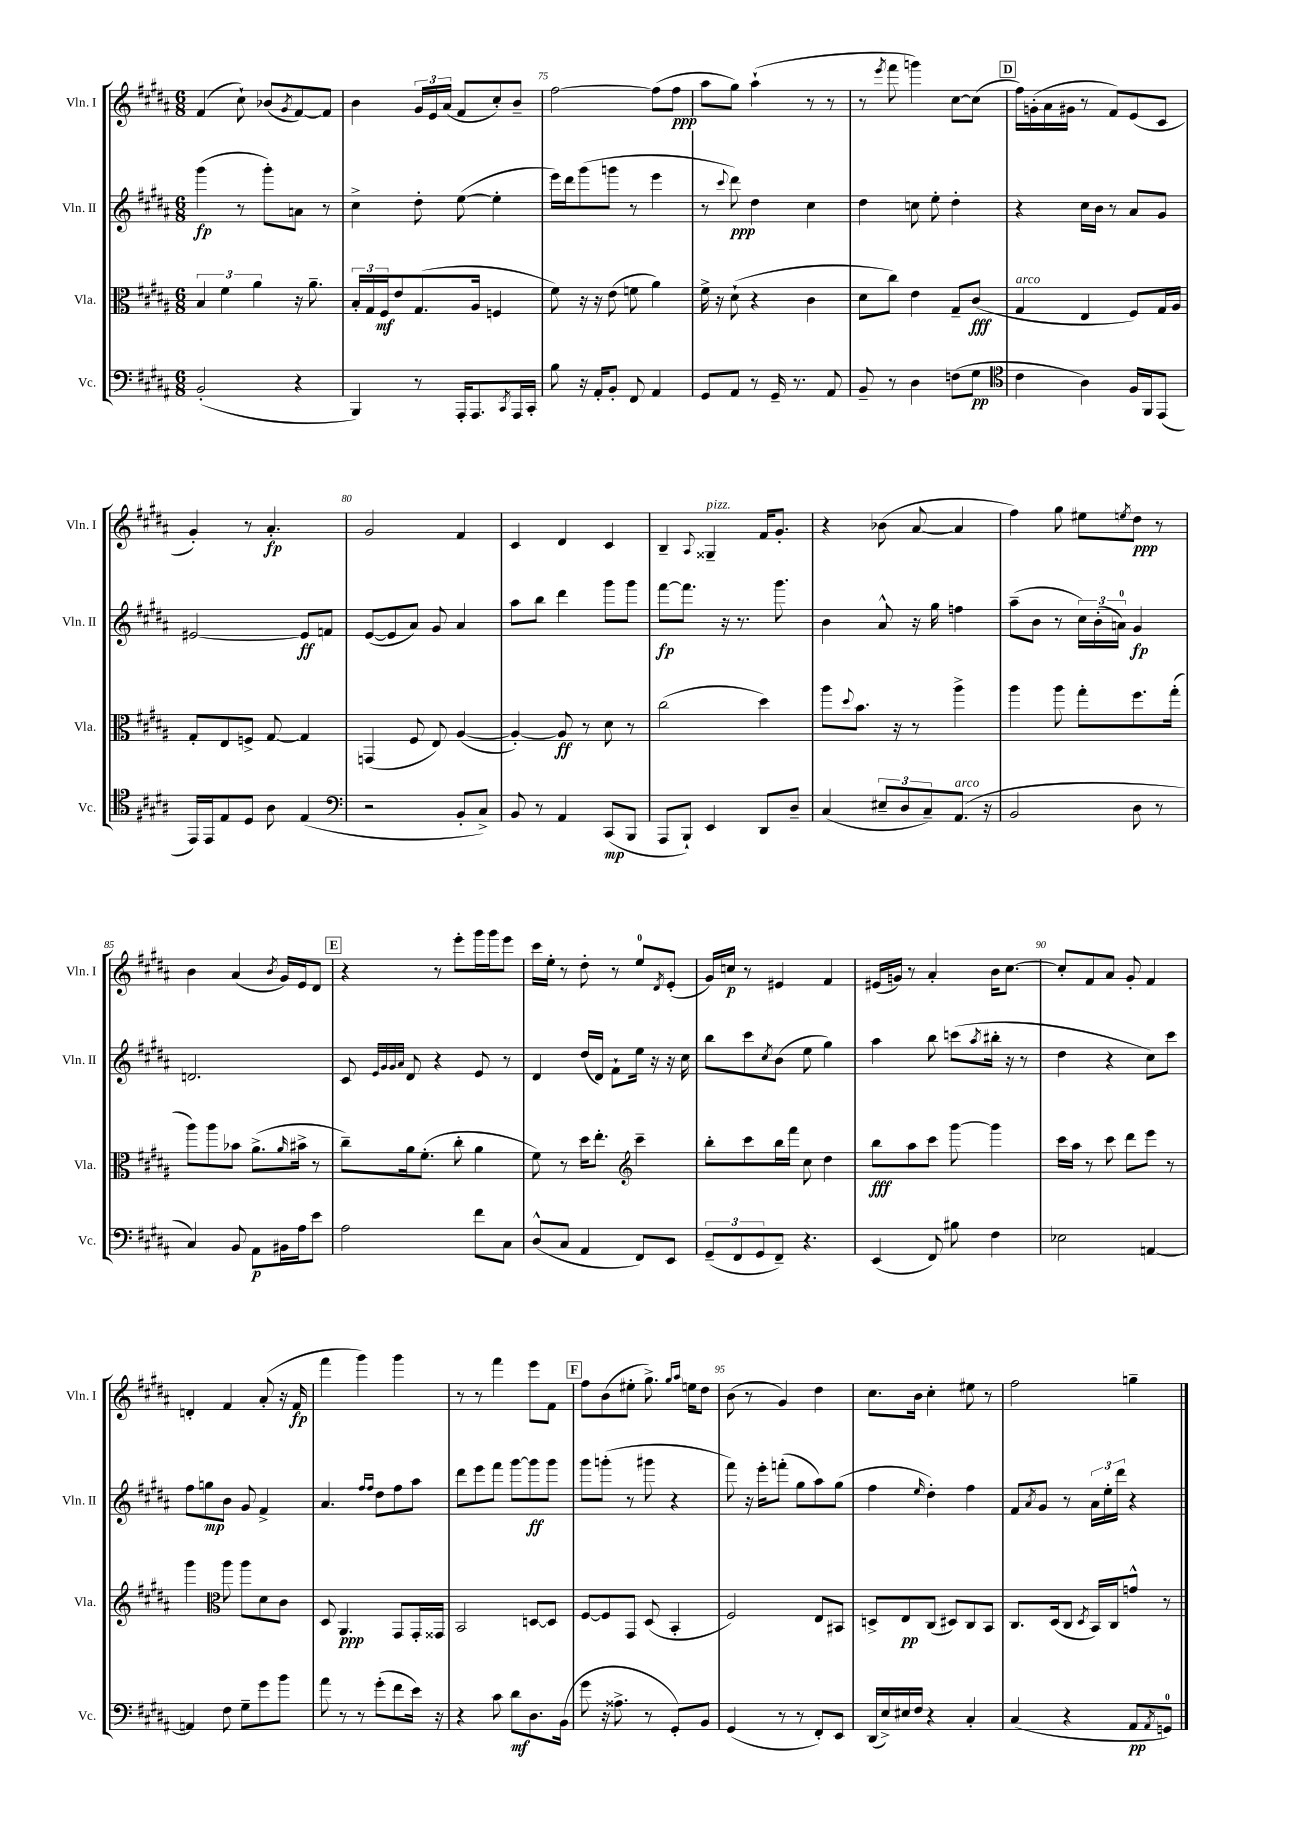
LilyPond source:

<<
\new StaffGroup <<
\new Staff = "s0" \with { instrumentName = "Vln. I" shortInstrumentName = "Vln. I" } {
    \clef treble \key b \major \numericTimeSignature \time 6/8
    fis'4( cis''8-!) bes'8( \acciaccatura { gis'8 } fis'8~) fis'8 |
    b'4 \tuplet 3/2 { gis'16 e'16 ais'16( } fis'8 cis''8-.) b'8-- |
    fis''2~ fis''8( fis''8\ppp |
    ais''8 gis''8) ais''4-!( r8 r8 |
    r8 \acciaccatura { e'''8 } fis'''8 g'''4) cis''8~ cis''8( |
    \mark \markup { \box "D" } fis''16) g'16-.( ais'16 gis'16 r8 fis'8) e'8( cis'8 |
    gis'4-.) r8 ais'4.-.\fp |
    gis'2 fis'4 |
    cis'4 dis'4 cis'4 |
    b4-- \appoggiatura { ais8 } gisis4--^\markup { \italic "pizz." } fis'16 gis'8.-. |
    r4 bes'8( ais'8~ ais'4 |
    fis''4) gis''8 eis''8 \acciaccatura { e''8 } dis''8\ppp r8 |
    b'4 ais'4( \acciaccatura { b'8 } gis'16) e'16 dis'8 |
    \mark \markup { \box "E" } r4 r8 e'''8-. gis'''16 gis'''16 e'''8 |
    cis'''16 e''16-. r8 dis''8-. r8 e''8-0 \acciaccatura { dis'8 } e'8-.( |
    gis'16) c''16\p r8 eis'4 fis'4 |
    eis'16( g'16) r8 ais'4-. b'16 cis''8.~ |
    cis''8-. fis'8 ais'8 gis'8-. fis'4 |
    d'4-. fis'4 ais'8-.( r16 fis'16\fp |
    fis'''4 gis'''4) gis'''4 |
    r8 r8 fis'''4 e'''8 fis'8 |
    \mark \markup { \box "F" } fis''8 b'8( eis''8-. gis''8.->) \grace { gis''16 ais''16 } e''16 dis''8 |
    b'8( r8 gis'4) dis''4 |
    cis''8. b'16 cis''4-. eis''8 r8 |
    fis''2 g''4-- \bar "|." |
}
\new Staff = "s1" \with { instrumentName = "Vln. II" shortInstrumentName = "Vln. II" } {
    \clef treble \key b \major \numericTimeSignature \time 6/8
    gis'''4\fp( r8 gis'''8-.) a'8 r8 |
    cis''4-> dis''8-. e''8~( e''4-. |
    e'''16) dis'''16 gis'''8( g'''8 r8 e'''4 |
    r8 \appoggiatura { cis'''8 } dis'''8\ppp) dis''4 cis''4 |
    dis''4 c''8 e''8-. dis''4-. |
    \mark \markup { \box "D" } r4 cis''16 b'16 r8 ais'8 gis'8 |
    eis'2~ eis'8\ff f'8 |
    e'8~( e'8 ais'8) gis'8 ais'4 |
    ais''8 b''8 dis'''4 gis'''8 gis'''8 |
    fis'''8~\fp fis'''8. r16 r8. gis'''8. |
    b'4 ais'8-^ r16 gis''16 f''4 |
    ais''8--( b'8 r8 \tuplet 3/2 { cis''16) b'16-.( a'16-0) } gis'4\fp |
    d'2. |
    \mark \markup { \box "E" } cis'8 \grace { e'32 gis'32 gis'32 ais'32 } dis'8 r4 e'8 r8 |
    dis'4 dis''16( dis'16) fis'8-! e''16 r16 r16 cis''16 |
    b''8 cis'''8 \acciaccatura { cis''8 } b'8( e''8 gis''4) |
    ais''4 b''8 c'''8( \acciaccatura { ais''8 } bis''16-. r16 r8 |
    dis''4 r4 cis''8) cis'''8 |
    fis''8 g''8\mp b'8 gis'8 fis'4-> |
    ais'4. \grace { fis''16 fis''16 } dis''8 fis''8 ais''8 |
    dis'''8 e'''8 fis'''8 gis'''8~ gis'''8\ff gis'''8 |
    \mark \markup { \box "F" } gis'''8 g'''8-.( r8 gis'''8 r4 |
    fis'''8) r16 e'''16-. f'''8-.( gis''8 ais''8) gis''8( |
    fis''4 \grace { e''16 } dis''4-.) fis''4 |
    fis'8 \acciaccatura { ais'8 } gis'8 r8 \tuplet 3/2 { ais'16 e''16-. dis'''16 } r4 \bar "|." |
}
\new Staff = "s2" \with { instrumentName = "Vla." shortInstrumentName = "Vla." } {
    \clef alto \key b \major \numericTimeSignature \time 6/8
    \tuplet 3/2 { b4 fis'4 ais'4 } r16 ais'8.-- |
    \tuplet 3/2 { b16-. gis16 fis16\mf } e'8 gis8.( ais16 f4 |
    fis'8) r16 r16 e'8( f'8 ais'4) |
    fis'16-> r16 dis'8-!( r4 cis'4 |
    dis'8 cis''8) e'4 gis8-- cis'8\fff( |
    \mark \markup { \box "D" } gis4^\markup { \italic "arco" } e4 fis8) gis16 ais16 |
    gis8-. e8 f8-> gis8~ gis4 |
    g,4( fis8 e8) ais4~( |
    ais4~-.) ais8\ff r8 dis'8 r8 |
    cis''2( dis''4) |
    ais''8 \appoggiatura { dis''8 } b'8. r16 r8 ais''4-> |
    ais''4 ais''8 gis''8-. fis''8. gis''16-.( |
    ais''8) ais''8 bes'8 ais'8.->( \grace { ais'16 } bis'16-> r8 |
    \mark \markup { \box "E" } cis''8--) ais'16 fis'8.-.( cis''8-. ais'4 |
    fis'8) r8 dis''16 e''8.-. \clef treble cis'''4-- |
    b''8-. cis'''8 b''16 fis'''16 cis''8 dis''4 |
    b''8\fff ais''8 cis'''8 gis'''8~ gis'''4 |
    cis'''16 ais''16 r8 cis'''8 dis'''8 e'''8 r8 |
    gis'''4 \clef alto ais''8 ais''8 dis'8 cis'8 |
    dis8 ais,4.\ppp gis,8 gis,16-. gisis,16 |
    b,2 d8~ d8 |
    \mark \markup { \box "F" } fis8~ fis8 gis,8 dis8( b,4-. |
    fis2) e8 bis,8 |
    d8-> e8\pp cis8( dis8) cis8 b,8 |
    cis8. dis16( cis8 \acciaccatura { dis8 } b,16) cis16 g'8-^ r8 \bar "|." |
}
\new Staff = "s3" \with { instrumentName = "Vc." shortInstrumentName = "Vc." } {
    \clef bass \key b \major \numericTimeSignature \time 6/8
    b,2-.( r4 |
    b,,4) r8 ais,,16-. ais,,8. \acciaccatura { cis,8 } ais,,16 cis,16-. |
    b8 r16 ais,16-. b,8-. fis,8 ais,4 |
    gis,8 ais,8 r8 gis,16-- r8. ais,8 |
    b,8-- r8 dis4 f8( gis8\pp |
    \mark \markup { \box "D" } \clef tenor cis'4 ais4) fis16 fis,16 e,8( |
    e,16) e,16 e8 dis8 ais8 e4( |
    \clef bass r2 b,8-. cis8->) |
    b,8 r8 ais,4 cis,8\mp( b,,8 |
    ais,,8 b,,8-!) e,4 dis,8 dis8-- |
    cis4( \tuplet 3/2 { eis8-- dis8 cis8--) } ais,8.^\markup { \italic "arco" }( r16 |
    b,2 dis8 r8 |
    cis4) b,8 ais,8\p bis,16 ais16 e'8 |
    \mark \markup { \box "E" } ais2 fis'8 cis8 |
    dis8-^( cis8 ais,4 fis,8) e,8 |
    \tuplet 3/2 { gis,8--( fis,8 gis,8 } fis,8--) r4. |
    e,4( fis,8) bis8 fis4 |
    ees2 a,4~ |
    a,4 fis8 gis8-- gis'8 b'8 |
    ais'8 r8 r8 gis'8-.( fis'8 e'16) r16 |
    r4 cis'8 dis'8\mf dis8. b,16( |
    \mark \markup { \box "F" } gis'8 r16 aisis8.-> r8 gis,8-.) b,8 |
    gis,4( r8 r8 fis,8-.) e,8 |
    dis,16( e16->) eis16 fis16 r4 cis4-. |
    cis4( r4 ais,8\pp \acciaccatura { ais,8 } g,8-0) \bar "|." |
}
>>
>>
\layout { \context { \Score currentBarNumber = #73 \override BarNumber.break-visibility = ##(#f #t #t) barNumberVisibility = #(every-nth-bar-number-visible 5) } }
